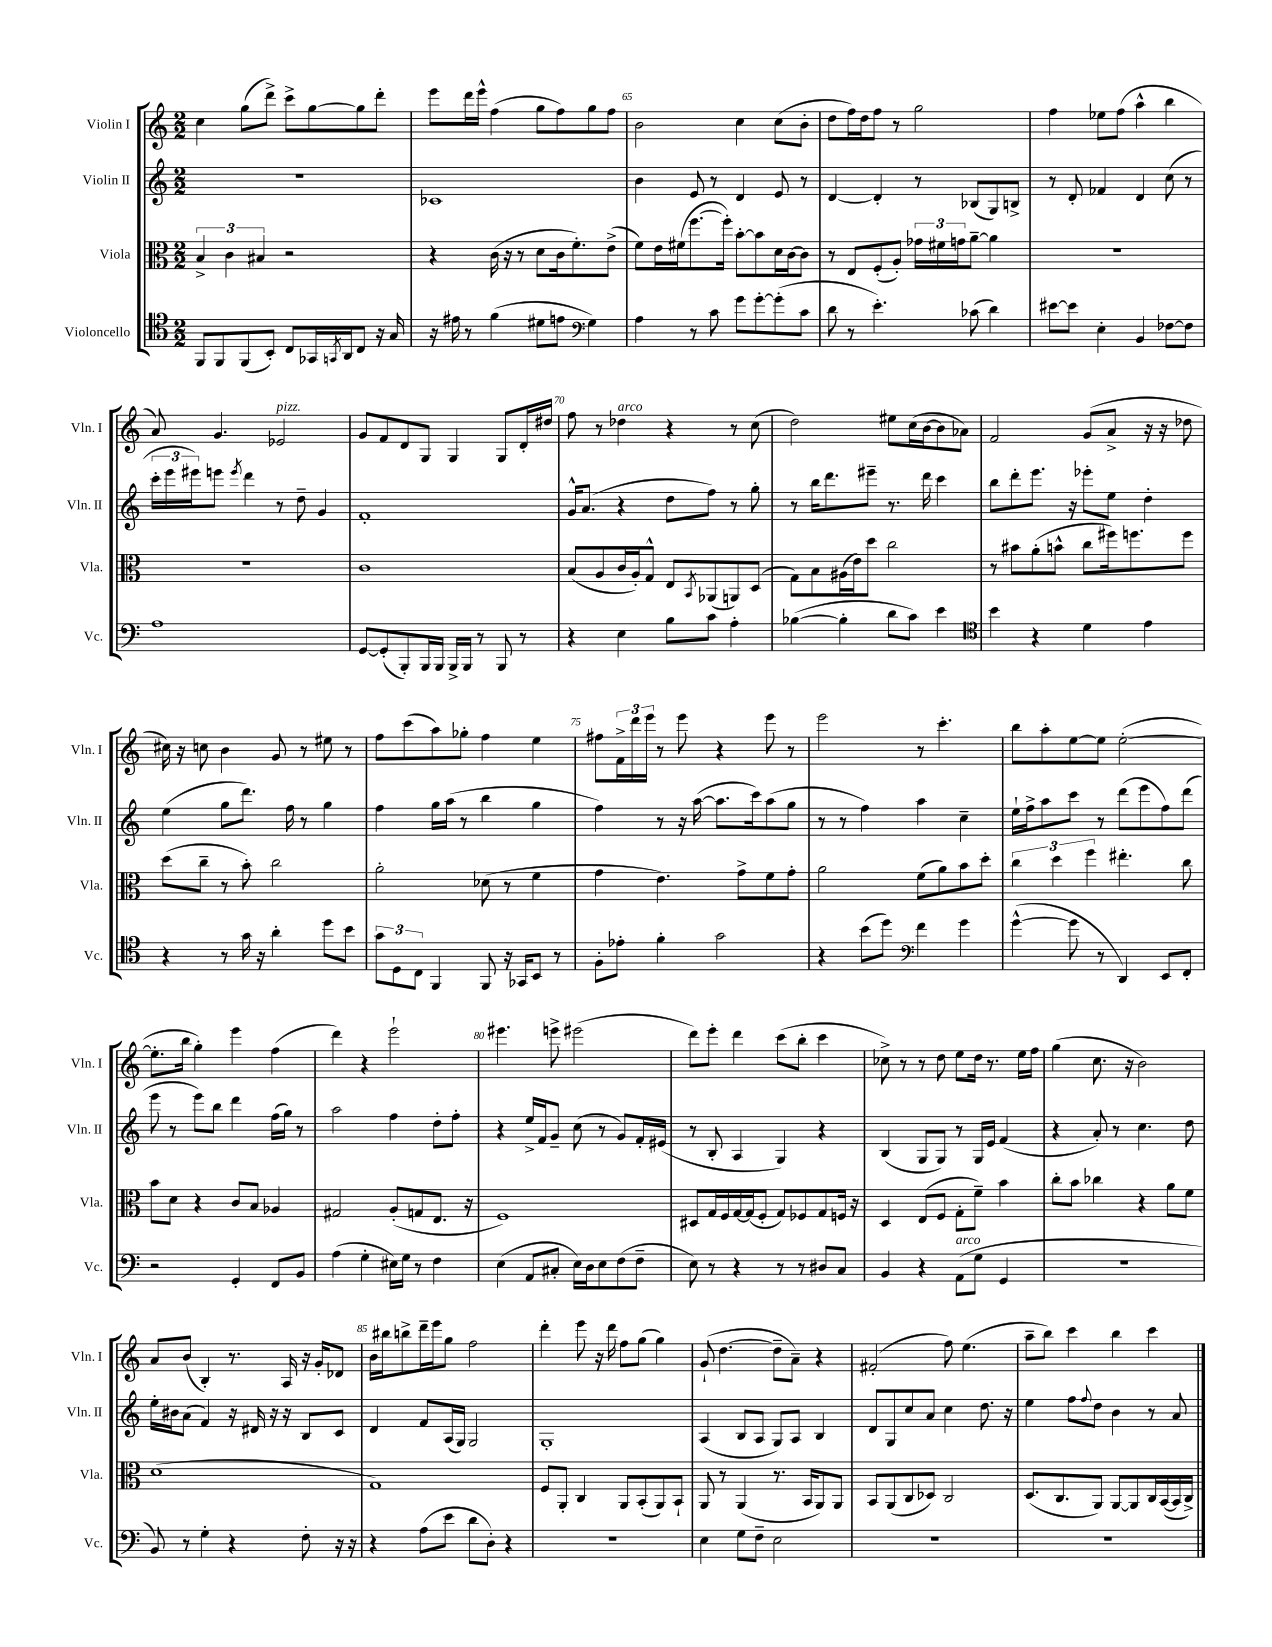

**kern	**kern	**kern	**kern
*part4	*part3	*part2	*part1
*staff4	*staff3	*staff2	*staff1
*I"Violoncello	*I"Viola	*I"Violin II	*I"Violin I
*I'Vc.	*I'Vla.	*I'Vln. II	*I'Vln. I
*clefC4	*clefC3	*clefG2	*clefG2
*k[]	*k[]	*k[]	*k[]
*M2/2	*M2/2	*M2/2	*M2/2
=63	=63	=63	=63
8FF/L	6B^/	1r	4cc\
8FF/	.	.	.
.	6c\	.	.
(8FF/	.	.	(8gg\L
.	6B#X/	.	.
8BB'/J)	.	.	8ddd^\J)
8C/L	2r	.	8ccc^\L
16GG-X/L	.	.	[8gg\
8qGGn/	.	.	.
16AA/J	.	.	.
8C/J	.	.	8gg\]
16r	.	.	8ddd'\J
16G/	.	.	.
=64	=64	=64	=64
16r	4r	1c-X	8eee\L
16e#X\	.	.	.
8r	.	.	16ddd\L
.	.	.	16eee^^\JJ
(4f\	(16c\	.	(4ff\
.	16r	.	.
.	8r	.	.
8d#X\L	8d\L	.	8gg\L
8en\J	16c\k	.	8ff\)
.	8.f'\)	.	.
*clefF4	*	*	*
4G\)	.	.	8gg\
.	(8e^\J	.	8ff\J
=65	=65	=65	=65
4A\	8f\L)	4b\	2b\
.	16e\L	.	.
.	(16f#X\J	.	.
8r	[8.ff\	8e/	.
8c\	.	8r	.
.	16ff'\Jk])	.	.
8g\L	[8b'\L	4d/	4cc\
[8g'\	8b\]	.	.
(8g'\]	16d\L	8e/	(8cc\L
.	[16c\J	.	.
8c\J	8c\J]	8r	8b'\J
=66	=66	=66	=66
8d\	8r	[4d/	8dd\L
8r	8E/L	.	16ff\L)
.	.	.	16dd\J
4.e'\)	(8F'/	4d'/]	8ff\J
.	8A'/J)	.	8r
.	24g-X\LL	8r	2gg\
.	24f#X\	.	.
.	24gn\J	.	.
(8c-X\	[8a~\J	(8B-X/L	.
4d\)	4a\]	8G/)	.
.	.	8Bn^/J	.
=67	=67	=67	=67
[8e#X\L	1r	8r	4ff\
8e#\J]	.	8d'/	.
4E'\	.	4f-X/	8ee-X\L
.	.	.	(8ff\J
4BB/	.	4d/	4aa^^\
[8F-X\L	.	(8cc\	4bb\
8F-\J]	.	8r	.
!!LO:LB:g=z
=68	=68	=68	=68
1A	1r	24ccc'\LL	8a/)
.	.	24eee\	.
.	.	24eee#X\J)	.
.	.	8eeen\J	4.g/
.	.	8qeee/	.
.	.	4ddd\	.
!	!	!	!LO:TX:a:i:t=pizz.
.	.	8r	2e-X/
.	.	8dd~\	.
.	.	4g/	.
=69	=69	=69	=69
[8GG/L	1c	1f'	8g/L
(8GG'/]	.	.	8f/
8BBB'/)	.	.	8d/
16BBB/L	.	.	8G/J
16BBB/JJ	.	.	.
16BBB^/LL	.	.	4G/
16BBB/JJ	.	.	.
8r	.	.	.
8BBB/	.	.	8G/L
8r	.	.	16d'/L
.	.	.	16dd#X/JJ
=70	=70	=70	=70
4r	(8B/L	16g^^/KL	8ff\
.	.	(8.a/J	.
.	8A/	.	8r
!	!	!	!LO:TX:a:i:t=arco
4E\	16c/L	4r	4dd-X\
.	16A'/J)	.	.
.	8G^^/J	.	.
8B\L	8E/L	8dd\L	4r
.	8qBB/	.	.
8c\J	(8AA-X/	8ff\J)	.
4A'\	8AAn/)	8r	8r
.	(8D/J	8gg'\	(8cc\
=71	=71	=71	=71
([4B-X\	8G\L)	8r	2dd\)
.	8B\	16bb\KL	.
.	.	8.ddd\	.
4B-'\]	(16A#X\L	.	.
.	16e\J)	.	.
.	8dd\J	8eee#X~\J	.
8d\L	2cc\	8.r	8ee#X\L
8c\J)	.	.	(16cc\L
.	.	16ddd\	[16b\J
4e\	.	4ccc\	8b\]
.	.	.	8a-X\J)
=72	=72	=72	=72
*clefC4	*	*	*
4b\	8r	8bb\L	2f/
.	8b#X\L	8ddd'\	.
4r	(8a'\	8.eee\J	.
.	8bn^^\J	.	.
.	.	16r	.
4d\	8cc\L	8eee-X'\L	(8g/L
.	16ff#X\k)	8ee\J	8a^/J
.	8.ffn\	.	.
4e\	.	4dd'\	16r
.	.	.	16r
.	8ff\J	.	8dd-X\
!!LO:LB:g=z
=73	=73	=73	=73
4r	(8dd\L	(4ee\	16cc#X\)
.	.	.	16r
.	8cc~\J	.	8ccn\
8r	8r	8gg\L	4b\
16g\	8b'\)	8.ddd\J)	.
16r	.	.	.
4a'\	2cc\	.	8g/
.	.	16ff\	.
.	.	8r	8r
8dd\L	.	4gg\	8ee#X\
8b\J	.	.	8r
=74	=74	=74	=74
12g\L	2a'\	4ff\	8ff\L
12D\	.	.	.
.	.	.	(8ccc\
12C\J	.	.	.
4FF/	.	16gg\LL	8aa\)
.	.	(16aa\JJ	.
.	.	8r	8gg-X'\J
8FF/	(8d-X\	4bb\	4ff\
16r	8r	.	.
16GG-X/KL	.	.	.
8BB/J	4f\	4gg\	4ee\
8r	.	.	.
=75	=75	=75	=75
8F'\L	4g\	4ff\)	8ff#X\L
8e-X'\J	.	.	24f^\L
.	.	.	24ddd\
.	.	.	24eee\JJ
4f'\	4.e\)	8r	8r
.	.	16r	8eee\
.	.	([16aa\	.
2g\	.	8.aa\L]	4r
.	8g^\L	.	.
.	.	16ccc\k)	.
.	8f\	(8aa\	8eee\
.	8g'\J	8gg\J	8r
=76	=76	=76	=76
4r	2a\	8r	2eee\
.	.	8r	.
(8b\L	.	4ff\)	.
8dd\J)	.	.	.
*clefF4	*	*	*
4f\	(8f\L	4aa\	8r
.	8a\)	.	4.ccc'\
4g\	8b\	4cc~\	.
.	8dd'\J	.	.
=77	=77	=77	=77
([4g^^\	6cc\	16ee`\LL	8bb\L
.	.	16ff^\J	.
.	.	8aa\	8aa'\
.	6dd\	.	.
8g\]	.	8ccc\J	[8ee\
.	6ff\	.	.
8r	.	8r	8ee\J]
4DD/)	4.ee#X'\	(8ddd\L	([2ee'\
.	.	8eee\	.
8EE/L	.	8ff\)	.
8FF'/J	8cc\	(8ddd\J	.
!!LO:LB:g=z
=78	=78	=78	=78
2r	8b\L	8eee\	8.ee'\L]
.	8d\J	8r	.
.	.	.	16bb\Jk
.	4r	8eee\L)	4gg'\)
.	.	8bb\J	.
4GG'/	8c/L	4ddd\	4eee\
.	8B/J	.	.
8FF/L	4A-X/	(16ff\LL	(4ff\
.	.	16gg\JJ)	.
8BB/J	.	8r	.
=79	=79	=79	=79
(4A\	2G#X/	2aa\	4ddd\)
4G'\	.	.	4r
16E#X\LL)	(8A'/L	4ff\	2eee`\
16G\JJ	.	.	.
8r	8Gn/	.	.
4F\	8.E/J	8dd'\L	.
.	.	8ff'\J	.
.	16r	.	.
=80	=80	=80	=80
(4E\	1F)	4r	4.eee#X\
8AA/L	.	16ee^/LL	.
.	.	16f/J	.
8C#X'/J	.	8g~/J	8eeen^\
16E\LL)	.	(8cc\	(2eee#X\
16D\J	.	.	.
8E\	.	8r	.
(8F\	.	8g/L)	.
8F~\J	.	16f'/L	.
.	.	(16e#X/JJ	.
=81	=81	=81	=81
8E\)	8D#X/L	8r	8ddd\L)
8r	16G/L	8B'/	8eee'\J
.	16F/	.	.
4r	[16G/	4A/	4ddd\
.	(16G/J]	.	.
.	8F'/J	.	.
8r	8G/L)	4G/)	(8ccc\L
8r	8F-X/	.	8bb'\J
8D#X/L	8G/	4r	4ccc\
8C/J	16Fn/Jk	.	.
.	16r	.	.
=82	=82	=82	=82
4BB/	4D/	(4B/	8cc-X^\)
.	.	.	8r
4r	(8E/L	8G/L	8r
.	8F/J	8G/J)	8dd\
!LO:TX:a:i:t=arco	!	!	!
(8AA\L	8G'\L	8r	8ee\L
8G\J	8f~\J)	16G/LL	16dd\Jk
.	.	16e/JJ	8.r
4GG/	4b\	(4f/	.
.	.	.	16ee\LL
.	.	.	16ff\JJ
=83	=83	=83	=83
1r	8cc'\L	4r	(4gg\
.	8b\J	.	.
.	4cc-X\	8a'/)	8.cc\
.	.	8r	.
.	.	.	16r
.	4r	4.cc\	2b\)
.	8a\L	.	.
.	8f\J	8dd\	.
!!LO:LB:g=z
=84	=84	=84	=84
8BB/)	(1d	16ee'\LL	8a/L
.	.	16b#X\J	.
8r	.	(8a\J	(8b/J
4G'\	.	4f/)	4B'/)
4r	.	16r	8.r
.	.	16d#X/	.
.	.	16r	.
.	.	16r	16A/
8F'\	.	8B/L	16r
.	.	.	16g'/KL
16r	.	8c/J	8d-X/J
16r	.	.	.
=85	=85	=85	=85
4r	1G)	4d/	16b\LL
.	.	.	16bb#X\J
.	.	.	8bbn^\
(8A\L	.	8f/L	16ddd~\L
.	.	.	16eee\J
8e\J	.	(16A/L	8gg\J
.	.	16G/JJ)	.
8d\L	.	2G/	2ff\
8D'\J)	.	.	.
4r	.	.	.
=86	=86	=86	=86
1r	8F/L	1G'	4ddd'\
.	8AA'/J	.	.
.	4C/	.	8eee\
.	.	.	16r
.	.	.	16ddd\
.	8AA/L	.	8ff\L
.	(8BB'/	.	(8gg\J
.	8AA/)	.	4gg\)
.	8BB`/J	.	.
=87	=87	=87	=87
4E\	8AA/	(4A/	(8g`/
.	8r	.	[4.dd\
8G\L	(4AA/	8B/L	.
8F~\J	.	8A/J	.
2E\	8.r	8G/L)	8dd~\L]
.	.	8A/J	8a~\J)
.	16BB/KL	.	.
.	8AA/)	4B/	4r
.	8AA/J	.	.
=88	=88	=88	=88
1r	8BB/L	8d/L	(2f#X'/
.	(8AA/	8G/	.
.	8C/	8cc/	.
.	8D-X/J)	8a/J	.
.	2C/	4cc\	8ff\)
.	.	.	(4.ee\
.	.	8.dd\	.
.	.	16r	.
=89	=89	=89	=89
1r	(8.D/L	4ee\	8aa~\L
.	.	.	8bb\J)
.	8.C/	.	.
.	.	8ff\L	4ccc\
.	.	8qqff/	.
.	8AA/J)	8dd\J	.
.	[8AA/L	4b\	4bb\
.	8AA/]	.	.
.	16C/L	8r	4ccc\
.	([16BB/	.	.
.	16BB/]	8a/	.
.	16C^/JJ)	.	.
==	==	==	==
*-	*-	*-	*-
